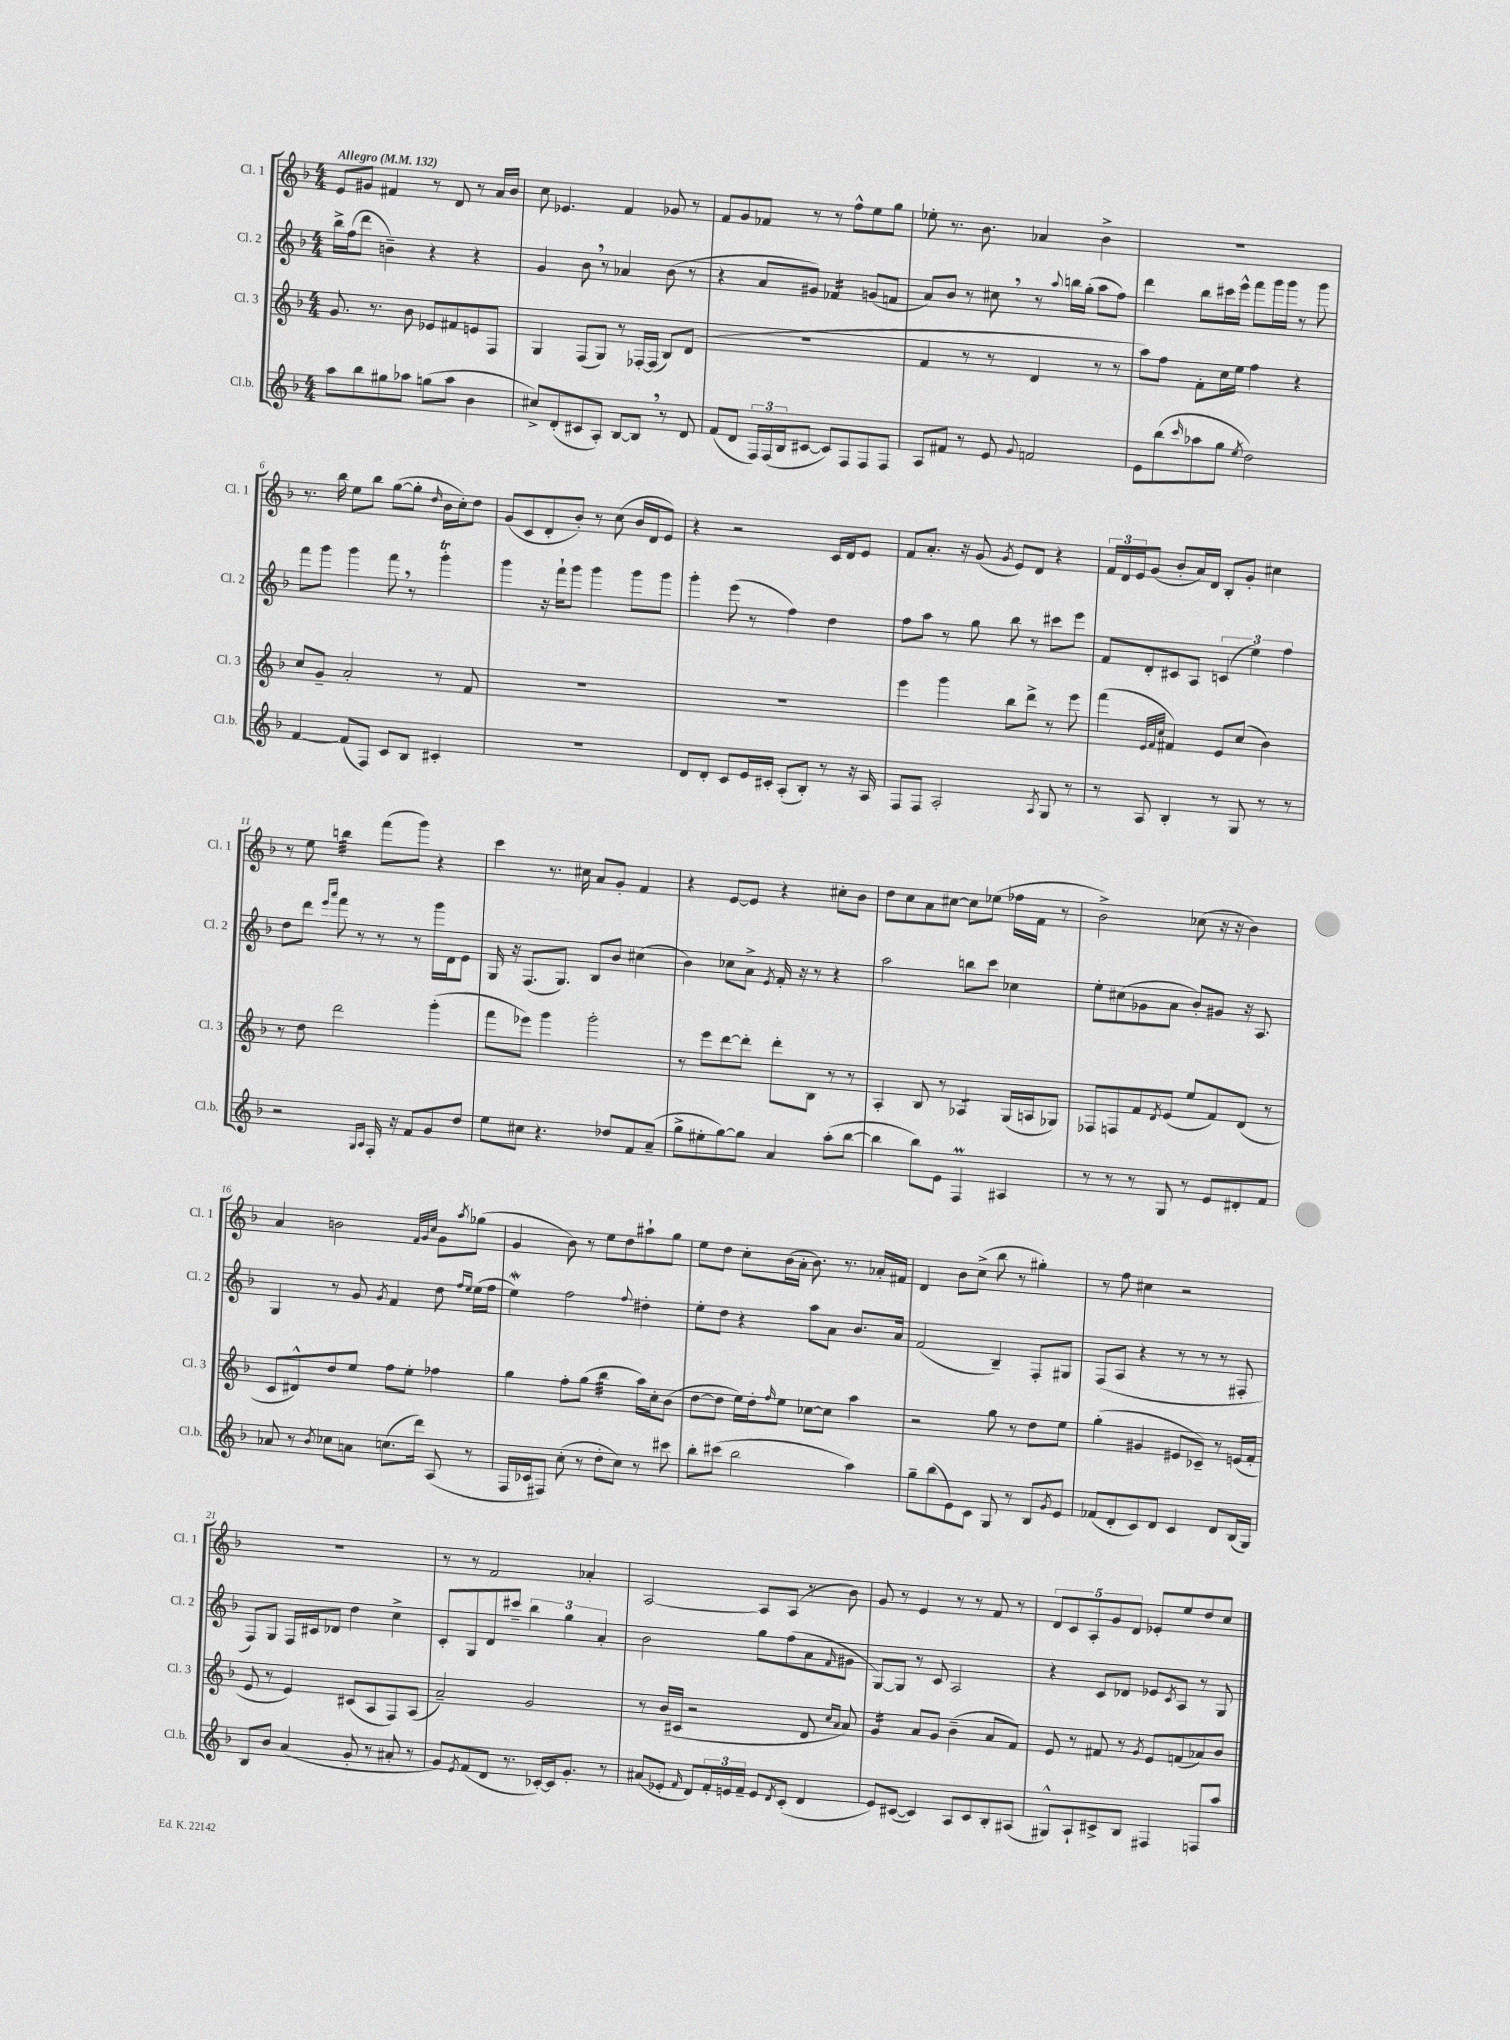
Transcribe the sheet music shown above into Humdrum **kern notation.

**kern	**kern	**kern	**kern
*staff4	*staff3	*staff2	*staff1
*clefG2	*clefG2	*clefG2	*clefG2
*k[b-]	*k[b-]	*k[b-]	*k[b-]
*M4/4	*M4/4	*M4/4	*M4/4
*MM132	*MM132	*MM132	*MM132
8aa	8.g	16bb-^	8e
.	.	(16ff	.
8bb-	.	8ddd	8g#
.	8.r	.	.
8gg#	.	4b~)	4f#
8aa-	8b-	.	.
(8gg	8e-	4r	8r
8aa-	8f#	.	8d
4b-	8e	4r	8r
.	8F	.	16a
.	.	.	16b-
=	=	=	=
8cc#^)	4G	4g	8cc
(8d'	.	.	4.e-
8c#	(8F	8b-	.
8A')	8G)	8r	.
[8B-	8r	4a-	4f
8B-]	[16F-'	.	.
.	(16F-]	.	.
8r	8B-)	(8b-	8g-
8d	(8d	8r	8r
=	=	=	=
(8f	1r	4r	8f
8d	.	.	8g
24F)	.	8a	8f-
(24F	.	.	.
24B-	.	.	.
[8c#	.	8g#)	8r
8c#])	.	4f-	8r
8F	.	.	8ff^^
8F	.	(8g	8ee
8F	.	8f	8gg
=	=	=	=
8A	4f	8a)	8ee-'
8f#	.	8b-	8.r
8r	8r	8r	.
.	.	.	8.b-
8e	8r	8cc#	.
8qqg	.	.	.
2f	4d	8r	4a-
.	.	8qqaa	.
.	.	16bb	.
.	.	(16gg'	.
.	8r	8aa	4b-^
.	8r	8ff)	.
=	=	=	=
8e	8aa)	4ddd	1r
(8bb-	8ff	.	.
16qqccc	.	.	.
8aa-	8f'	8bb-	.
8gg	16cc	16ccc#	.
.	16ee	16eee^^	.
8qee	.	.	.
2dd)	4ff	8fff	.
.	.	16ggg	.
.	.	16ggg	.
.	4r	8r	.
.	.	8ggg	.
=	=	=	=
[4f	8cc	8fff	8.r
.	8g~	8ggg	.
.	.	.	16bb-
(8f]	2a'	4ggg	8ee
8F)	.	.	8bb-
8c	.	8fff	([8gg
8B-	.	8r	8gg']
.	.	.	16qqdd
4c#'	8r	4ggg'	16b-
.	.	.	16cc')
.	8f	.	8dd
=	=	=	=
1r	1r	4ggg	(8g
.	.	.	8c
.	.	16r	8d'
.	.	16fff`	.
.	.	8ggg	8b-')
.	.	4ggg	8r
.	.	.	(8cc
.	.	8ggg	16b-
.	.	.	16d
.	.	8ggg	8e)
=	=	=	=
8d	1r	4ggg'	4r
8d'	.	.	.
8c	.	(8eee	2r
16e	.	8r	.
16c#'	.	.	.
(8A'	.	4ff)	.
8B-')	.	.	.
8r	.	4dd	16c
.	.	.	16d
16r	.	.	8e
16A	.	.	.
=	=	=	=
8F	4eee	8ff	8f
8F	.	8aa	8.a'
2A'	4ggg	8r	.
.	.	.	16r
.	.	8gg	(8g
.	.	.	8qg
.	8bb-	8bb-	8e)
.	8ddd^	8r	8d
8qA	.	.	.
8G	8r	8ccc#	4r
8r	8eee	8eee	.
=	=	=	=
8r	(4fff	8f	24f
.	.	.	24d
.	.	.	24e
8A	.	8d'	(8g
.	32qqe	.	.
.	32qqf	.	.
.	32qqcc	.	.
4B-'	4f#)	8c#	8b-'
.	.	8A	16a)
.	.	.	16d
8r	8e	(6c	8B-'
8G	(8cc	.	8g'
.	.	6ee)	.
8r	4b-)	.	4cc#
.	.	6ff	.
8r	.	.	.
=	=	=	=
2r	8r	8dd	8r
.	8dd	8ddd	8ee
.	.	16qqeee	.
.	.	16qqaaa	.
.	2ddd	8fff	4bb
.	.	8r	.
16qqG	.	.	.
16qqA	.	.	.
16F'	.	8r	(8fff
16r	.	.	.
8f	.	8r	8ggg)
8g	(4ggg'	16ggg	4r
.	.	16d	.
8dd	.	8e	.
=	=	=	=
8ee	8fff	16G	4ccc
.	.	16r	.
8cc#	8eee-)	(8.F	.
4.r	4ggg	.	8.r
.	.	8.G)	.
.	.	.	16cc#
.	2ggg'	8B-	8a
8dd-	.	8b-	8g'
8f	.	(4cc#	4f
(8a~	.	.	.
=	=	=	=
8gg^	8r	4b-)	4r
8ee#'	8eee	.	.
[8gg)	[8ddd	8cc-	[8e
8gg]	8ddd']	8a^	8e]
.	.	8qe	.
4a	8ddd'	16f'	4r
.	.	16r	.
.	8B-	8r	.
(8aa'	8r	4r	8cc#'
[8bb-	8r	.	8b-
=	=	=	=
4bb-]	4A'	2aa	8dd
.	.	.	8cc
8bb-)	8B-	.	8a
8e	8r	.	[8cc#
4F	4A-	8bb	8cc#]
.	.	8ccc	(8ee-
4A#	(16G	4cc-	16ff-
.	16A	.	16f
.	8G-)	.	8r
=	=	=	=
8r	8F-	8ee'	2b-^)
8r	8F	(8cc#	.
8r	8f	8g-	.
.	8qd	.	.
8G	(8e	8a	.
8r	8ee	8b-')	(8cc-
8e	8f)	8g#	16r
.	.	.	16r
8d#'	(8d	16r	4b-)
.	.	8.A	.
8f	8r	.	.
=	=	=	=
8a-	8c	4G	4a
8r	8d#^^)	.	.
8qb-	.	.	.
8cc-	8dd	8r	2b
8a	8ee	8g	.
.	.	8qg	.
(8.cc	8ff	4f	.
.	8ee'	.	.
16ddd)	.	.	.
.	.	.	32qqf
.	.	.	32qqg
.	.	.	32qqcc
(8A	4ff-	8dd	8g
.	.	16qqff	.
.	.	16qqee	8qaa
8r	.	(16ee	(8gg-
.	.	16ff	.
=	=	=	=
16F	4gg	4ee)	4g
16c-	.	.	.
8F#)	.	.	.
(8cc'	8ff'	2ff	8b-)
8r	(8gg	.	8r
8dd'	4bb-	.	8ee
8cc)	.	.	8dd
.	.	8qqff	.
8r	16aa)	4dd#'	8aa#`
.	16cc'	.	.
8ccc#	(8b-	.	8gg
=	=	=	=
8bb-'	[8dd	8ee'	8ee
(8ccc#	8dd]	8dd	8dd
2bb-	16ee)	4r	8cc'
.	16dd'	.	.
.	16qqff	.	.
.	8ee	.	(16b-
.	.	.	16a'
.	[8cc-	8aa	8.b-)
.	8cc-]	8a	.
.	.	.	8.r
4aa)	4aa	8.b-	.
.	.	.	16a-'
.	.	16a	16f#
=	=	=	=
8gg~	2r	(2f	4d
(8bb-	.	.	.
8e)	.	.	8b-
8c	.	.	(8cc^
8G	8gg	4B-~)	8bb-
8r	8r	.	8r
8B-	8dd	8F'	4gg#')
8qg	.	.	.
8e	8ee	8G#	.
=	=	=	=
(8f-	(4gg'	(8F	8r
8d'	.	8A	8ff
8c)	4g#	4r	4cc#
8d	.	.	.
4c	8e#	8r	2r
.	8c-~)	8r	.
8d	8r	8r	.
(16B-	(16e	8F#'	.
16G)	16f'	.	.
=	=	=	=
8B-	8e	8F)	1r
8b-	8r	8G	.
(4a	4e)	16F	.
.	.	16c#	.
.	.	8d-	.
8g'	(8c#	4dd	.
8r	8A	.	.
8a#'	8F)	4cc^	.
8r	(8A	.	.
=	=	=	=
8g)	2a~)	8c'	8r
8qe	.	.	.
(8f	.	8G	8r
8d	.	8d	2f
8.r	.	8ccc#~	.
.	2g	6bb-	.
[16c-')	.	.	.
16c-]	.	.	.
.	.	6gg	.
8.g'	.	.	.
.	.	.	4a-'
.	.	6a'	.
8r	.	.	.
=	=	=	=
(8a#	8r	2b-	[2A
8e-'	(16b-	.	.
.	16c#	.	.
16qqf	.	.	.
8d)	2r	.	.
24f'	.	.	.
24e	.	.	.
24f~	.	.	.
8e	.	8gg	8A]
8qd	.	.	.
(8c'	.	(8ff	(8A
4d	8d	8a	8r
.	16qqcc	.	.
.	16qqa	16qqf	.
.	8a)	8g#	8b-)
=	=	=	=
8e)	4g	[8G)	8g
([8c#	.	8G]	8r
4c#])	8a	8r	4e
.	8g	8c	.
8A	(4b-~	2A	8r
8c#	.	.	8r
8B-'	8a	.	8f
(8A#	8f)	.	8r
=	=	=	=
8G#^^)	8e	4r	10d
.	.	.	10c
8A`	8r	.	.
.	.	.	10A'
8c#^	8f#	8c	.
.	.	.	10g
8B-	8r	8d-	.
.	.	.	10d
.	8qg	.	.
4F#	8e	8e-	8e-'
.	.	8qc	.
.	(8f	8A	8ee
8F	8a-)	8r	8dd
8aa	8b-	8G	8cc
==	==	==	==
*-	*-	*-	*-
